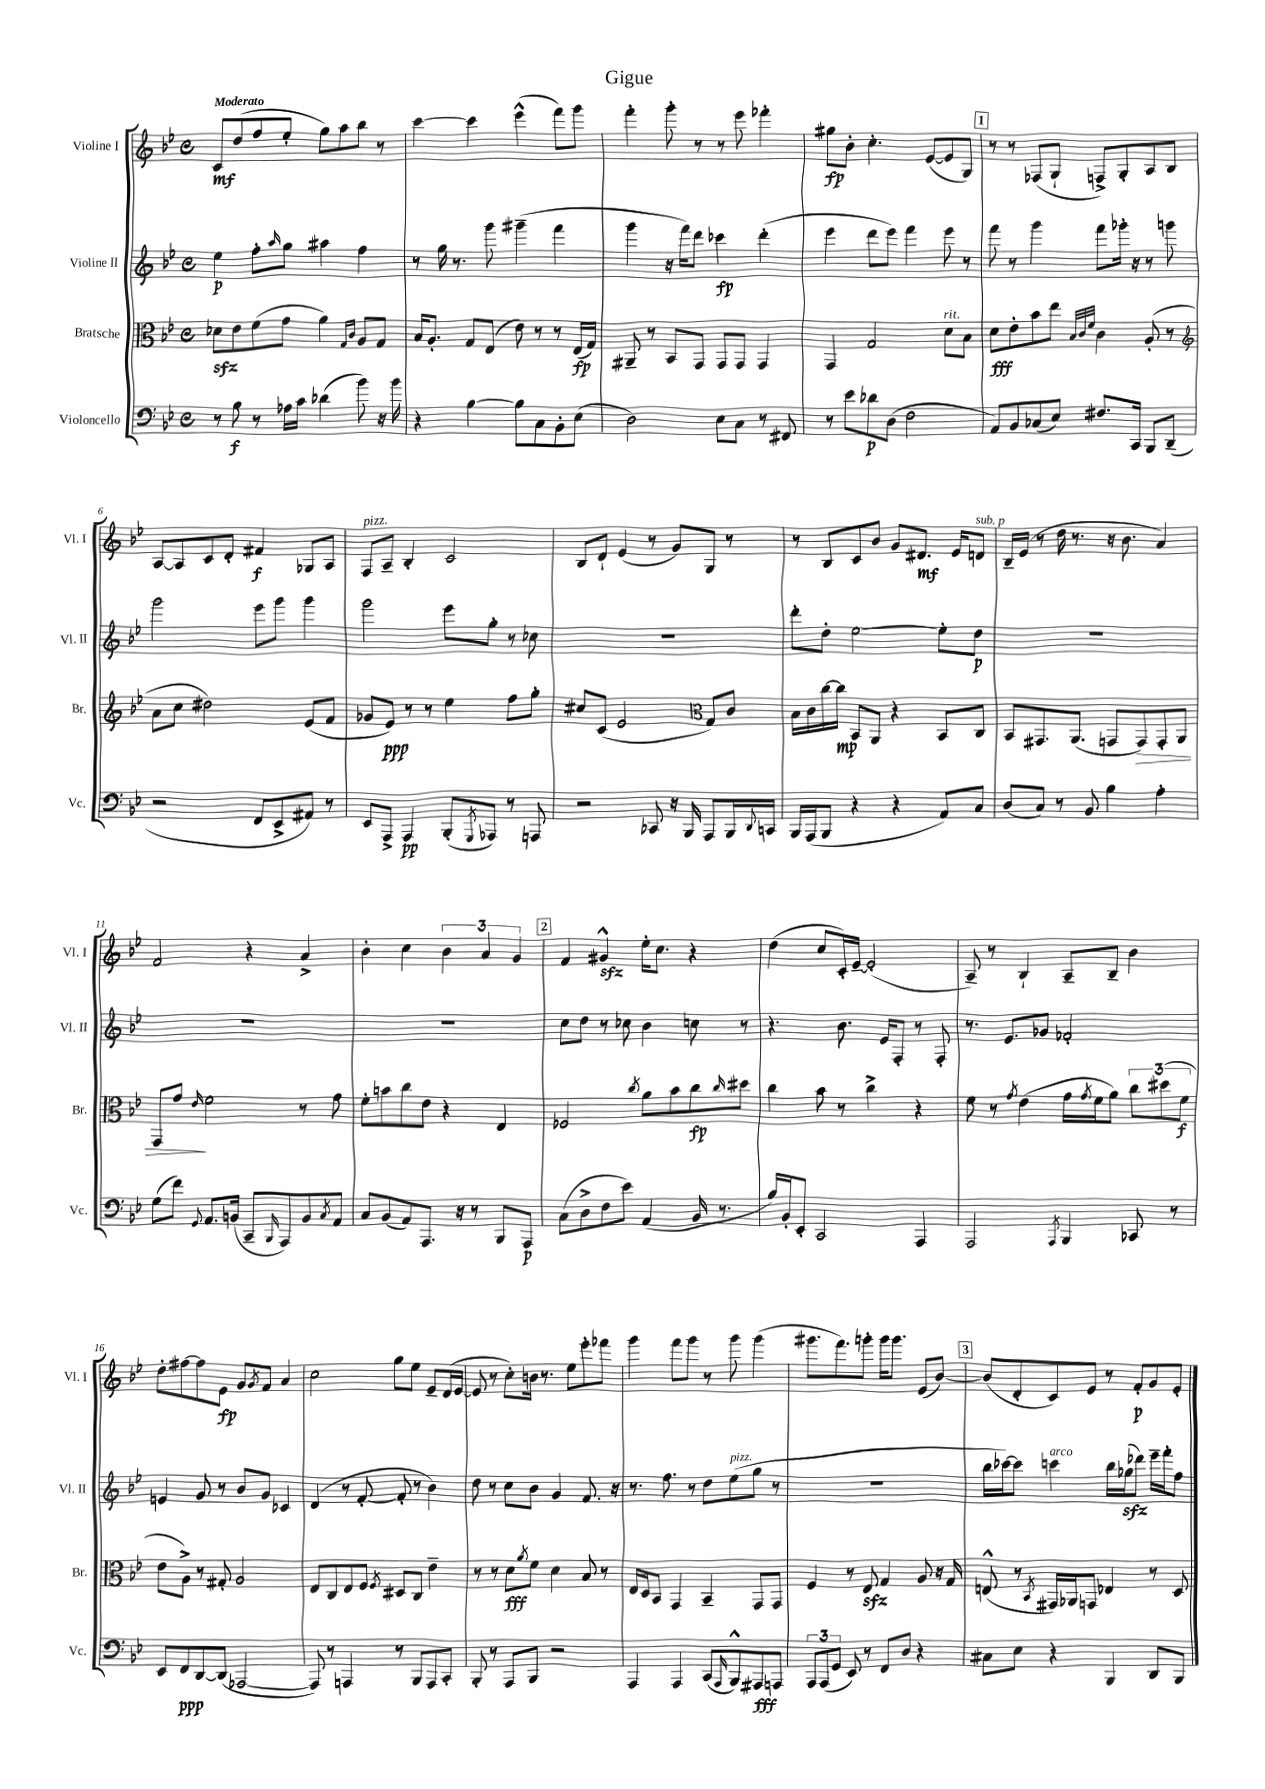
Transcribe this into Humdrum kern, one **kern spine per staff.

**kern	**dynam	**kern	**dynam	**kern	**dynam	**kern	**dynam
*part4	*part4	*part3	*part3	*part2	*part2	*part1	*part1
*staff4	*staff4	*staff3	*staff3	*staff2	*staff2	*staff1	*staff1
*I"Violoncello	*	*I"Bratsche	*	*I"Violine II	*	*I"Violine I	*
*I'Vc.	*	*I'Br.	*	*I'Vl. II	*	*I'Vl. I	*
*clefF4	*	*clefC3	*	*clefG2	*	*clefG2	*
*k[b-e-]	*	*k[b-e-]	*	*k[b-e-]	*	*k[b-e-]	*
*M4/4	*	*M4/4	*	*M4/4	*	*M4/4	*
*met(c)	*	*met(c)	*	*met(c)	*	*met(c)	*
=1	=1	=1	=1	=1	=1	=1	=1
!	!	!	!	!	!	!LO:TX:a:B:t=Moderato	!
8r	.	8d-Xzz\L	.	4ee-\	p	8c/L	mf
8B-\	f	8e-\	.	.	.	(8dd/	.
8r	.	(8f\	.	8ff'\L	.	8ff/	.
.	.	.	.	16qqaa/	.	.	.
16A-X\LL	.	8g\J	.	8gg\J	.	8ee-'/J	.
16c\JJ	.	.	.	.	.	.	.
(4d-X\	.	4a\)	.	4aa#X\	.	8gg\L)	.
.	.	.	.	.	.	8aa\	.
.	.	16qqG/LL	.	.	.	.	.
.	.	16qqc/JJ	.	.	.	.	.
8b-\)	.	8A/L	.	4ff\	.	8bb-\J	.
16r	.	8G/J	.	.	.	8r	.
16b-\	.	.	.	.	.	.	.
=2	=2	=2	=2	=2	=2	=2	=2
4r	.	16B-/KL	.	8r	.	[4ccc\	.
.	.	8.A'/J	.	.	.	.	.
.	.	.	.	16gg\	.	.	.
.	.	.	.	8.r	.	.	.
[4B-\	.	8G/L	.	.	.	4ccc\]	.
.	.	(8E-/J	.	8ggg\	.	.	.
8B-\L]	.	8e-\)	.	(4ggg#X~\	.	(4eee-^^\	.
8C\	.	8r	.	.	.	.	.
8BB-'\	.	8r	.	4fff\	.	8fff\L)	.
(8E-\J	.	(16E-/LL	fp	.	.	8ggg\J	.
.	.	16G/JJ)	.	.	.	.	.
=3	=3	=3	=3	=3	=3	=3	=3
2D\)	.	8AA#X~/	.	4ggg\	.	4fff'\	.
.	.	8r	.	.	.	.	.
.	.	8BB-/L	.	16r	.	8ggg'\	.
.	.	.	.	16fff\KL)	.	.	.
.	.	8GG/J	.	8ddd\J	.	8r	.
8E-\L	.	8GG/L	.	4ccc-X\	fp	8r	.
8C\J	.	8GG/J	.	.	.	8eee-\	.
8r	.	4GG/	.	(4ddd'\	.	4fff-X'\	.
8FF#X/	.	.	.	.	.	.	.
=4	=4	=4	=4	=4	=4	=4	=4
8r	.	4GG/	.	4eee-\	.	8gg#X\L	fp
8e-\L	.	.	.	.	.	8b-'\J	.
8d-X\	p	2G/	.	8ddd\L	.	4.cc'\	.
(8D\J	.	.	.	8eee-\J)	.	.	.
2F\	.	.	.	4fff\	.	.	.
.	.	.	.	.	.	([8e-/L	.
!	!	!LO:TX:a:i:t=rit.	!	!	!	!	!
.	.	8d\L	.	8eee-\	.	8e-/]	.
.	.	8B-\J	.	8r	.	8G/J)	.
!!LO:REH:place=s1:t=1
=5	=5	=5	=5	=5	=5	=5	=5
8AA/L)	.	8d\L	fff	8fff\	.	8r	.
8BB-/	.	8e-'\	.	8r	.	8r	.
(8C-X/	.	8b-\	.	4ggg\	.	(8F-X/L	.
8E-/J)	.	8ee-\J	.	.	.	8G`/J	.
.	.	32qqB-/LLL	.	.	.	.	.
.	.	32qqc/	.	.	.	.	.
.	.	32qqf/JJJ	.	.	.	.	.
8.F#X/L	.	4c\	.	8fff\L	.	8Fn^/L)	.
.	.	.	.	16ggg-X'\Jk	.	8G'/	.
16CC/Jk	.	.	.	16r	.	.	.
8BBB-/L	.	(8A'/	.	8r	.	8A/	.
(8DD~/J	.	8r	.	8gggn\	.	8B-/J	.
!!LO:LB:g=z
=6	=6	=6	=6	=6	=6	=6	=6
*	*	*clefG2	*	*	*	*	*
2r	.	8a\L	.	2ggg\	.	[8A/L	.
.	.	8cc\J	.	.	.	8A/]	.
.	.	2dd#X\)	.	.	.	8c/	.
.	.	.	.	.	.	8d'/J	.
8FF/L	.	.	.	8eee-\L	.	4f#X/	f
8EE-^/	.	.	.	8ggg\J	.	.	.
8AA#X/J)	.	(8e-/L	.	4ggg\	.	8G-X/L	.
8r	.	8f/J	.	.	.	8A/J	.
=7	=7	=7	=7	=7	=7	=7	=7
!	!	!	!	!	!	!LO:TX:a:i:t=pizz.	!
8EE-/L	.	8g-X/L	.	2ggg\	.	8F/L	.
8AAA^/J	.	8e-/J)	ppp	.	.	8A~/J	.
4AAA/	pp	8r	.	.	.	4B-'/	.
.	.	8r	.	.	.	.	.
(8BBB-'/L	.	4ee-\	.	8eee-\L	.	2c/	.
8qGGG/	.	.	.	.	.	.	.
8AAA-X/J)	.	.	.	8gg'\J	.	.	.
8r	.	8ff\L	.	8r	.	.	.
8AAAn/	.	8gg'\J	.	8cc-X\	.	.	.
=8	=8	=8	=8	=8	=8	=8	=8
2r	.	8cc#X/L	.	1r	.	8B-/L	.
.	.	(8c/J	.	.	.	8d`/J	.
.	.	2e-/	.	.	.	(4e-/	.
8CC-X/	.	.	.	.	.	8r	.
16r	.	.	.	.	.	8g/L)	.
16BBB-/	.	.	.	.	.	.	.
*	*	*clefC3	*	*	*	*	*
8AAA/L	.	8G/L)	.	.	.	8G/J	.
16BBB-/L	.	8c/J	.	.	.	8r	.
8qqDD/	.	.	.	.	.	.	.
16CCn/JJ	.	.	.	.	.	.	.
=9	=9	=9	=9	=9	=9	=9	=9
16BBB-/LL	.	16B-\LL	.	8ddd'\L	.	8r	.
(16AAA/J	.	16c\	.	.	.	.	.
8BBB-/J	.	[16cc\	.	8dd'\J	.	8B-/L	.
.	.	16cc\JJ]	mp	.	.	.	.
4r	.	8BB-/L	.	[2ee-\	.	8c/	.
.	.	8AA/J	.	.	.	8b-/J	.
4r	.	4r	.	.	.	8g/L	.
.	.	.	.	.	.	8.d#X/J	mf
8AA/L)	.	8BB-/L	.	8ee-'\L]	.	.	.
.	.	.	.	.	.	16e-/KL	.
!	!	!	!	!	!	!LO:TX:a:i:t=sub. p	!
8C/J	.	8C/J	.	8dd\J	p	8dn/J	.
=10	=10	=10	=10	=10	=10	=10	=10
(8D/L	.	8BB-/L	.	1r	.	16B-~/LL	.
.	.	.	.	.	.	(16e-/JJ	.
8C/J)	.	8.GG#X/	.	.	.	8r	.
8r	.	.	.	.	.	16dd\	.
.	.	(8.AA/J	.	.	.	8.r	.
8BB-/	.	.	.	.	.	.	.
4B-\	.	8GGn/L	.	.	.	16r	.
.	.	.	.	.	.	8.b-\	.
!	!	!	!LO:HP:b	!	!	!	!
.	.	8GG/)	>	.	.	.	.
4A'\	.	8GG'/	.	.	.	4a/)	.
.	.	8AA/J	.	.	.	.	.
!!LO:LB:g=z
=11	=11	=11	=11	=11	=11	=11	=11
(8G\L	.	8GG/L	.	1r	.	2f/	.
8f\J)	.	8g/J	.	.	.	.	.
8qqGG/	.	16qqe-/	.	.	.	.	.
8.AA/L	.	2f\	]	.	.	.	.
(16BBn/Jk	.	.	.	.	.	.	.
8CC~/L	.	.	.	.	.	4r	.
16qqBBB-/	.	.	.	.	.	.	.
8AAA/)	.	.	.	.	.	.	.
8BB/	.	8r	.	.	.	4a^/	.
8qC/	.	.	.	.	.	.	.
8AA/J	.	8g\	.	.	.	.	.
=12	=12	=12	=12	=12	=12	=12	=12
8C/L	.	8f'\L	.	1r	.	4b-'\	.
(8BB-/	.	8bn\	.	.	.	.	.
8AA/)	.	8cc\	.	.	.	4cc\	.
8.AAA/J	.	8e-\J	.	.	.	.	.
.	.	4r	.	.	.	6b-\	.
16r	.	.	.	.	.	.	.
8r	.	.	.	.	.	.	.
.	.	.	.	.	.	6a/	.
8BBB-/L	.	4E-/	.	.	.	.	.
.	.	.	.	.	.	6g/	.
8AAA/J	p	.	.	.	.	.	.
!!LO:REH:place=s1:t=2
=13	=13	=13	=13	=13	=13	=13	=13
(8C\L	.	2F-X/	.	8cc\L	.	4f/	.
8D^\	.	.	.	8dd\J	.	.	.
8F\	.	.	.	8r	.	4g#Xzz^^/	.
8e-\J)	.	.	.	8cc-X\	.	.	.
.	.	8qcc/	.	.	.	.	.
(4AA/	.	8a\L	.	4b-\	.	16ee-'\KL	.
.	.	.	.	.	.	8.cc\J	.
.	.	8b-\	.	.	.	.	.
16BB-/	.	8cc\	fp	8ccn\	.	4r	.
8.r	.	.	.	.	.	.	.
.	.	16qqcc/	.	.	.	.	.
.	.	8dd#X\J	.	8r	.	.	.
=14	=14	=14	=14	=14	=14	=14	=14
16B-/LL)	.	4cc\	.	4.r	.	(4dd\	.
16BB-'/J	.	.	.	.	.	.	.
8EE-'/J	.	.	.	.	.	.	.
2CC/	.	8b-\	.	.	.	8cc/L	.
.	.	8r	.	8.b-\	.	16c'/L)	.
.	.	.	.	.	.	[16e-~/JJ	.
.	.	4cc^\	.	.	.	(2e-'/]	.
.	.	.	.	16e-/KL	.	.	.
.	.	.	.	8F'/J	.	.	.
4AAA/	.	4r	.	8r	.	.	.
.	.	.	.	8F'/	.	.	.
=15	=15	=15	=15	=15	=15	=15	=15
2AAA/	.	8f\	.	8.r	.	8A~/)	.
.	.	8r	.	.	.	8r	.
.	.	.	.	8.e-/L	.	.	.
.	.	8qg/	.	.	.	.	.
.	.	(4e-\	.	.	.	4B-`/	.
.	.	.	.	8g-X/J	.	.	.
8qAAA/	.	.	.	.	.	.	.
4BBB-/	.	16g\LL	.	2f-X'/	.	8A~/L	.
.	.	8qg/	.	.	.	.	.
.	.	16f\J	.	.	.	.	.
.	.	8a\J)	.	.	.	8B-~/J	.
8CC-X/	.	12cc\L	.	.	.	4b-\	.
.	.	(12dd#X\	.	.	.	.	.
8r	.	.	.	.	.	.	.
.	.	12f\J	f	.	.	.	.
!!LO:LB:g=z
=16	=16	=16	=16	=16	=16	=16	=16
8EE-/L	.	8e-\L	.	4en/	.	8dd'\L	.
8FF/	ppp	8A^\J)	.	.	.	[8ff#X\	.
[8DD/	.	8r	.	8g/	.	8ff#\]	.
(8DD/J]	.	8G#X'/	.	8r	.	8e-\J	fp
[2AAA-X/	.	2A/	.	8b-/L	.	8g/L	.
.	.	.	.	.	.	8qg/	.
.	.	.	.	8g/J	.	8f/J	.
.	.	.	.	4c-X/	.	4a/	.
=17	=17	=17	=17	=17	=17	=17	=17
8AAA-/])	.	8E-/L	.	(4d/	.	2cc\	.
8r	.	8C/	.	.	.	.	.
4AAAn/	.	8E-/	.	8r	.	.	.
.	.	8F/J	.	[8f'/	.	.	.
.	.	8qF/	.	.	.	.	.
8r	.	8D#X/L	.	8f'/]	.	8gg\L	.
8BBB-/L	.	8C/J	.	8r	.	8ee-\J	.
8AAA/	.	4e-~\	.	4b-\)	.	8e-~/L	.
8CC'/J	.	.	.	.	.	(16d/L	.
.	.	.	.	.	.	[16e-/JJ	.
=18	=18	=18	=18	=18	=18	=18	=18
8BBB-'/	.	8r	.	8dd\	.	8e-/]	.
8r	.	8r	.	8r	.	8r	.
8AAA/L	.	8d\L	fff	8cc\L	.	8cc'\L)	.
.	.	8qa/	.	.	.	.	.
8BBB-/J	.	8f\J	.	8b-\J	.	16bn\Jk	.
.	.	.	.	.	.	8.r	.
2r	.	4d\	.	4g/	.	.	.
.	.	.	.	.	.	8ee-\L	.
.	.	8B-/	.	8.f/	.	8eee-'\	.
.	.	8r	.	.	.	8fff-X\J	.
.	.	.	.	16r	.	.	.
=19	=19	=19	=19	=19	=19	=19	=19
4AAA/	.	16E-/LL	.	8.r	.	4ggg\	.
.	.	16D/J	.	.	.	.	.
.	.	8BB-/J	.	.	.	.	.
.	.	.	.	8.ff\	.	.	.
4AAA/	.	4GG/	.	.	.	8fff\L	.
.	.	.	.	8r	.	8ggg\J	.
(8CC/L	.	4BB-~/	.	8dd\L	.	8r	.
16qqAAA/	.	.	.	.	.	.	.
!	!	!	!	!LO:TX:a:i:t=pizz.	!	!	!
8BBB-^^/)	.	.	.	(8ee-\	.	8ggg\	.
8AAA#X/	fff	8GG/L	.	8gg\J	.	(4ggg\	.
8AAAn/J	.	8GG/J	.	8r	.	.	.
=20	=20	=20	=20	=20	=20	=20	=20
12AAA/L	.	4F/	.	1r	.	8.ggg#X\L	.
(12AAA/	.	.	.	.	.	.	.
12GG/J	.	.	.	.	.	.	.
.	.	.	.	.	.	8.fff\)	.
8EE-/)	.	8r	.	.	.	.	.
8r	.	8E-zz/	.	.	.	8gggn'\J	.
8FF/L	.	4G/	.	.	.	16ggg\KL	.
.	.	.	.	.	.	8.ggg\J	.
8D/J	.	.	.	.	.	.	.
4r	.	8A/	.	.	.	(8e-/L	.
.	.	16r	.	.	.	[8b-/J)	.
.	.	16G/	.	.	.	.	.
!!LO:REH:place=s1:t=3
=21	=21	=21	=21	=21	=21	=21	=21
8C#X\L	.	(8En^^/	.	16bb-\LL	.	(8b-/L]	.
.	.	.	.	[16ccc-X\J)	.	.	.
8E-\J	.	8r	.	8ccc-\J]	.	8d'/	.
.	.	8qBB-/	.	.	.	.	.
!	!	!	!	!LO:TX:a:i:t=arco	!	!	!
4r	.	16GG#X/LL)	.	4cccn\	.	8c/)	.
.	.	16AA-X/J	.	.	.	.	.
.	.	8GGn/J	.	.	.	8e-/J	.
4BBB-/	.	4E-X/	.	16bb-\LL	.	8r	.
.	.	.	.	(16gg-Xzz\J	.	.	.
.	.	.	.	8ddd-X\J)	.	8f'/L	p
8DD/L	.	8r	.	16eee-~\LL	.	8g/	.
.	.	.	.	16fff'\J	.	.	.
8BBB-/J	.	8D/	.	8ff\J	.	8e-'/J	.
==	==	==	==	==	==	==	==
*-	*-	*-	*-	*-	*-	*-	*-
